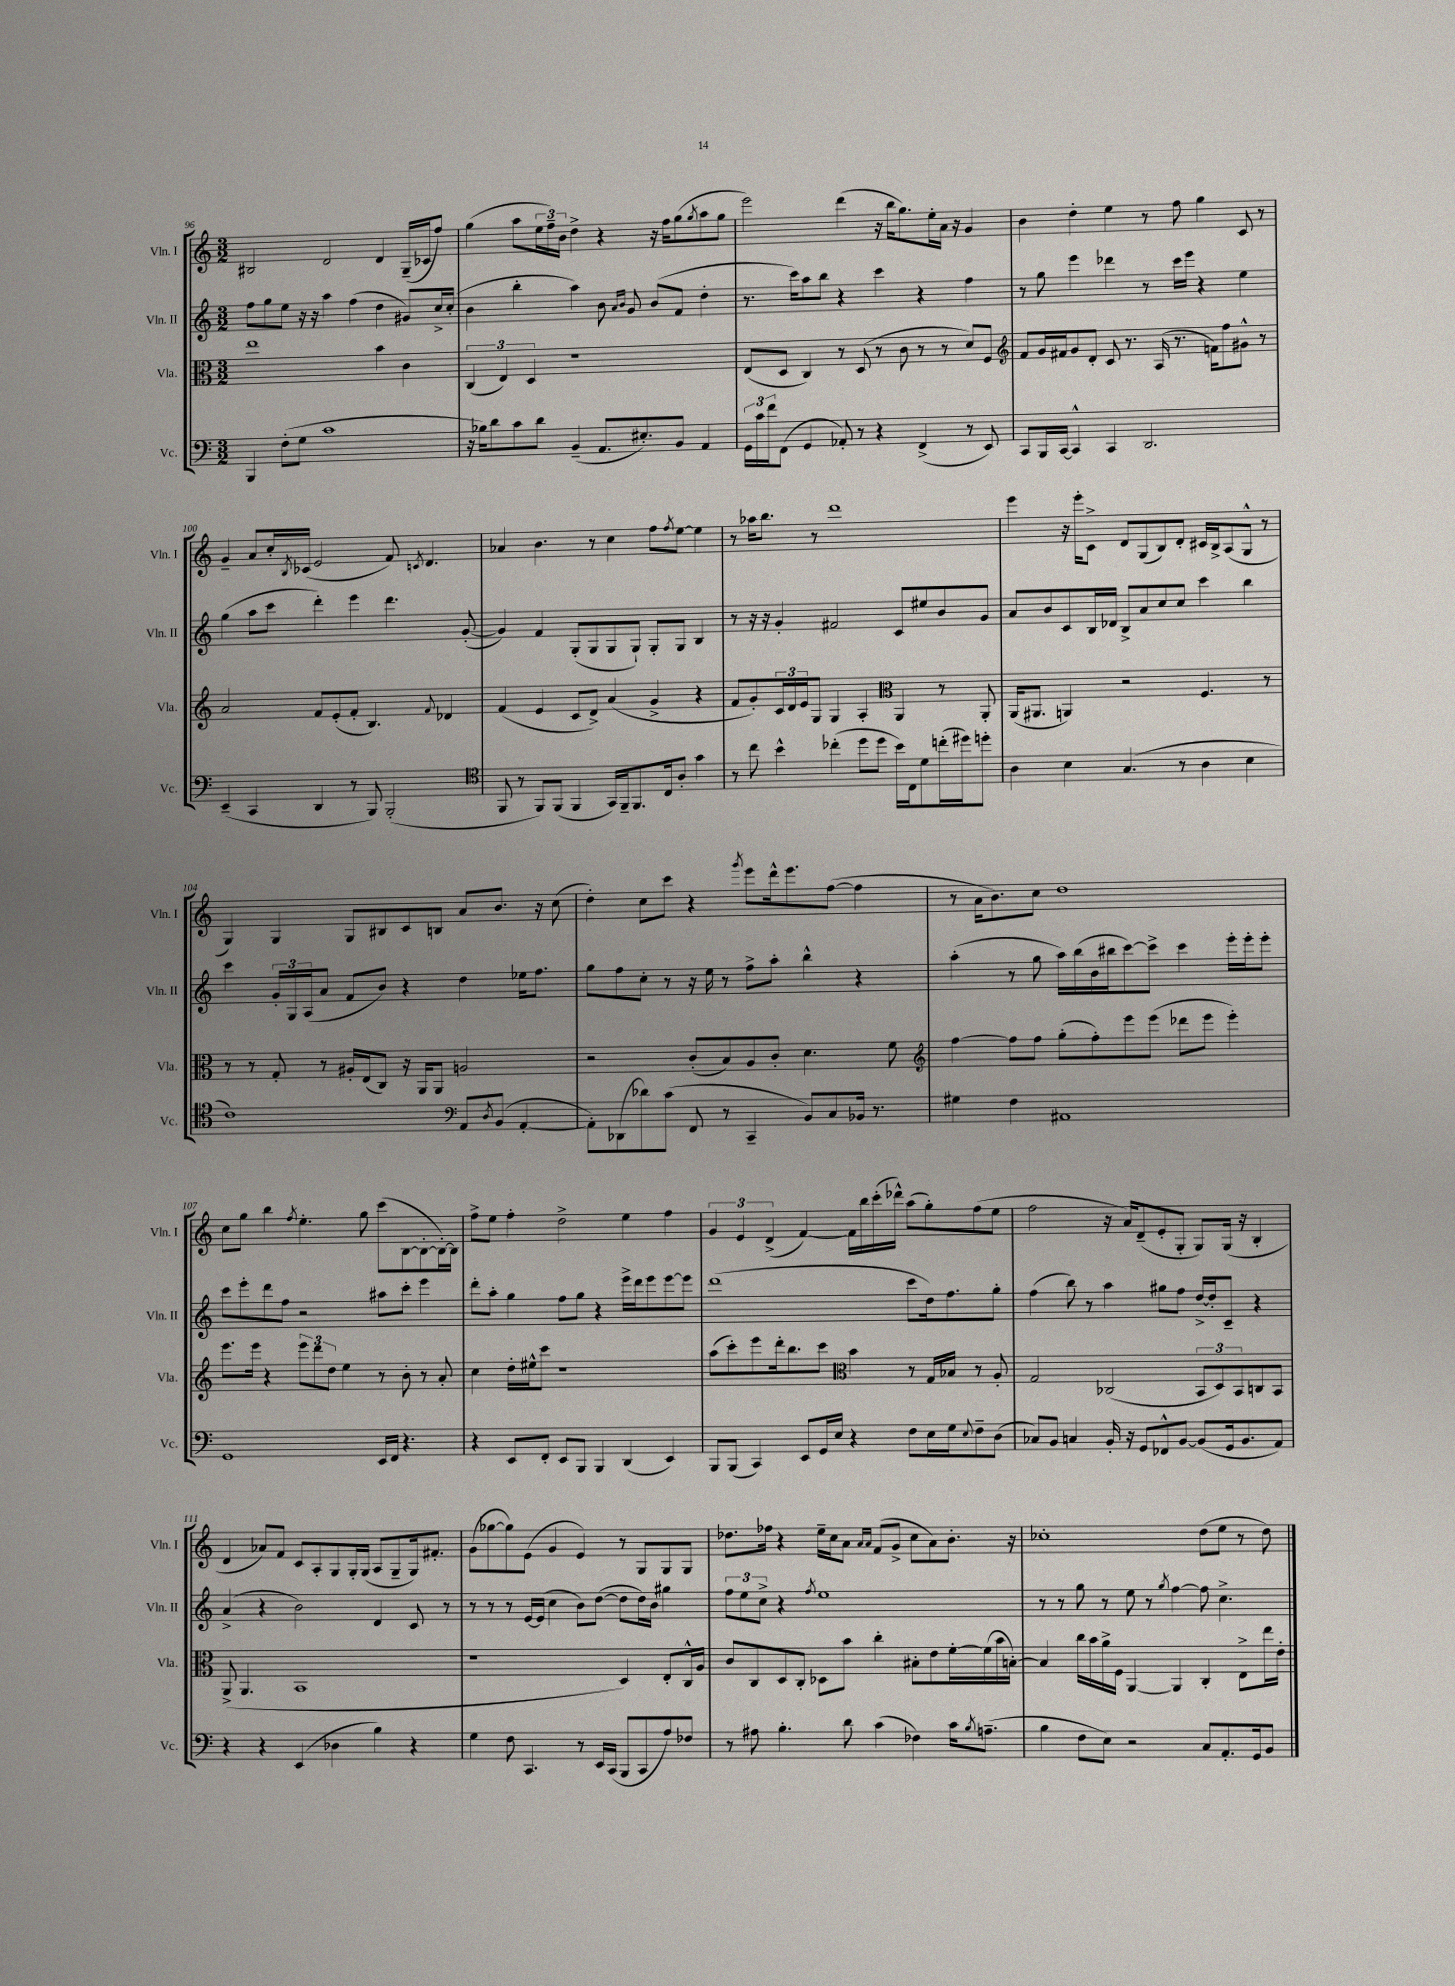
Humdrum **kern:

**kern	**kern	**kern	**kern
*part4	*part3	*part2	*part1
*staff4	*staff3	*staff2	*staff1
*I"Vc.	*I"Vla.	*I"Vln. II	*I"Vln. I
*I'Vc.	*I'Vla.	*I'Vln. II	*I'Vln. I
*clefF4	*clefC3	*clefG2	*clefG2
*k[]	*k[]	*k[]	*k[]
*M3/2	*M3/2	*M3/2	*M3/2
=96	=96	=96	=96
4BBB/	1ee	8ff\L	2B#X/
.	.	8gg\	.
(8F'\L	.	8ee\J	.
8G\J	.	16r	.
.	.	16r	.
1c	.	4aa\	2d/
.	.	(4ff\	.
.	4b\	4dd\	4d/
.	4c\	8g#X/L)	(16G~/LL
.	.	.	16c-X/J
.	.	16cc^/L	8ff/J)
.	.	(16cc'/JJ	.
=97	=97	=97	=97
16r	(6C/	4b\	(4gg\
16B-X\KL)	.	.	.
8d\	.	.	.
.	6E/)	.	.
8c\	.	4bb'\	8aa\L
.	6D/	.	.
8d\J	.	.	24ee\L
.	.	.	24ff~\)
.	.	.	24b\JJ
(4BB~/	1r	4aa\)	4dd^\
8.AA/L	.	8b\	4r
.	.	16qqa/LL	.
.	.	16qqb/JJ	.
.	.	8g/	.
8.E#X'/)	.	.	.
.	.	(8b/L	16r
.	.	.	16ff\KL
8BB/J	.	8f/J	(8gg\
.	.	.	8qgg/
4AA/	.	4dd'\	8aa\
.	.	.	8gg\J
=98	=98	=98	=98
24GG\LL	(8E/L	8.r	2eee\)
24c\	.	.	.
24f\J	.	.	.
(8FF\J	8D/J	.	.
.	.	16ccc\KL)	.
4GG/	4C/)	8aa\	.
.	.	8bb\J	.
8AA-X'/)	8r	4r	(4ddd\
8r	(8D/	.	.
4r	8r	4ccc\	16r
.	.	.	16bb\KL
.	8c\	.	8.gg\)
(4FF^/	8r	4r	.
.	.	.	16ee'\L
.	8r	.	16a\JJ
.	.	.	16r
8r	8d/L)	4ff\	4g/
8EE/)	8F/J	.	.
=99	=99	=99	=99
*	*clefG2	*	*
8CC/L	8f/L	8r	4b\
16BBB/L	16g/L	8gg\	.
[16CC/JJ	16f#X/J	.	.
4CC^^/]	8g/	4eee\	4dd'\
.	8d'/J	.	.
4CC/	8c/	4ddd-X\	4ee\
.	8.r	.	.
2.DD/	.	8r	8r
.	(16A/	.	.
.	8.r	16ccc\LL	8ff\
.	.	16eee\JJ	.
.	.	4r	4gg\
.	16fn\KL)	.	.
.	8ff\	.	.
.	8g#X^^\J	4ee\	8c/
.	8r	.	8r
!!LO:LB:g=z
=100	=100	=100	=100
(4EE~/	2a/	(4gg\	4g~/
4CC/	.	8aa\L	8a/L
.	.	8ccc\J	16cc'/L
.	.	.	8qB/
.	.	.	(16c-X/JJ
4DD/	8f/L	4ddd'\)	2e/
.	(8e'/	.	.
8r	8f'/J	4eee\	.
8BBB/)	4.B/)	.	.
(2BBB'/	.	4.ddd\	8f/)
.	.	.	8qcn/
.	.	.	4.d/
.	8qqf/	.	.
.	4d-X/	.	.
.	.	([8g'/	.
=101	=101	=101	=101
*clefC4	*	*	*
8FF/	(4f/	4g/])	4a-X/
8r	.	.	.
8FF/L)	4e/	4f/	4.b\
(8FF/J	.	.	.
4FF/	8c/L	(8G'/L	.
.	8d^/J)	8G/	8r
16GG/LL)	(4a/	8G/	4cc\
16FF~/J	.	.	.
8.FF/	.	8G`/J)	.
.	4g^/	8G'/L	8ff\L
16C/k	.	.	.
.	.	.	8qff/
8A'/J	.	8G/J	[8ee\J
4g\	4r	4B/	4ee\]
=102	=102	=102	=102
8r	8f/L	8r	8r
8cc\	8g'/)	16r	16aa-X\KL
.	.	16r	8.bb\J
4b^^\	24c/L	4g'/	.
.	24d/	.	.
.	24e/J	.	.
.	8G/J	.	8r
(4cc-X'\	4G/	2f#X/	1ddd
8dd\L	4A'/	.	.
8dd\J	.	.	.
*	*clefC3	*	*
16b\LL)	4AA/	8c/L	.
16C\J	.	.	.
8d\	.	8ee#X/	.
(16ccn'\L	8r	8b/	.
16dd#X\J)	.	.	.
8ddn'\J	8AA'/	8g/J	.
=103	=103	=103	=103
4A\	(16AA/KL	8a/L	4eee\
.	8.AA#X/J	.	.
.	.	8b/	.
4B\	4AAn/)	8c/	16r
.	.	.	16eee'\KL
.	.	16B/L	8c^\J
.	.	16d-X/JJ	.
(4.G/	2r	8B^/L	8d/L
.	.	8a/	(8G/
.	.	8cc/	8B/)
8r	.	8cc/J	8d'/J
4A\	4.F/	4ccc\	16c#X/LL
.	.	.	16B^/J
.	.	.	(8A/
4B\	.	4bb\	8G^^/J
.	8r	.	8r
!!LO:LB:g=z
=104	=104	=104	=104
1c)	8r	4ccc\	4G/)
.	8r	.	.
.	8G'/	24g'/LL	4G/
.	.	24G/	.
.	.	(24A/J	.
.	8r	8a/J	.
.	16A#X'/LL	8f/L	8G/L
.	(16E/J	.	.
.	8C/J)	8b/J)	8B#X/
.	16r	4r	8c/
.	16AA/KL	.	.
.	8AA/J	.	8Bn/J
*clefF4	*	*	*
8AA/L	2An/	4dd\	8a/L
8qD/	.	.	.
(8BB/J	.	.	8.b/J
[4AA'/	.	16ee-X\KL	.
.	.	8.ff\J	16r
.	.	.	(8cc\
=105	=105	=105	=105
8AA'\L])	2r	8gg\L	4dd'\)
(8DD-X\	.	8ff\	.
8d-X\)	.	8cc'\J	8cc\L
(8c\J	.	8r	8ccc\J
8FF/	(8c'/L	16r	4r
.	.	16ee\	.
8r	8B/)	8r	.
.	.	.	8qggg/
4CC~/	8A/	8ff^\L	8eee\L
.	8c'/J	8aa'\J	16ddd^^\k
.	.	.	8.eee\
8BB/L)	4.d\	4bb^^\	.
8C/	.	.	([8ff\J
16BB-X/Jk	.	4r	4ff\]
8.r	.	.	.
.	8f\	.	.
=106	=106	=106	=106
*	*clefG2	*	*
4G#X\	[4ff\	(4aa'\	8r
.	.	.	16a\KL
.	.	.	8.b\)
4F\	8ff\L]	8r	.
.	8ff\J	8gg\	8cc\J
1AA#X	(8gg'\L	16aa\LL)	1dd
.	.	(16bb\	.
.	8ff'\)	16b\	.
.	.	16bb#X\J	.
.	8eee\	[8ccc\)	.
.	(8eee\J	8ccc^\J]	.
.	8ddd-X\L	4ccc\	.
.	8eee\J	.	.
.	4eee'\)	16eee'\LL	.
.	.	16eee'\J	.
.	.	8eee'\J	.
!!LO:LB:g=z
=107	=107	=107	=107
1GG	8.eee\L	8ccc\L	8cc\L
.	.	8eee'\	8gg\J
.	16eee\Jk	.	.
.	4r	8ddd\	4bb\
.	.	8ff\J	.
.	.	.	8qff/
.	12eee\L	2r	4.ee'\
.	12ddd\	.	.
.	12dd\J	.	.
.	4ee\	.	.
.	.	.	8gg\
16EE/LL	8r	8aa#X\L	(8ccc\L
16FF/JJ	.	.	.
4.r	8b'\	8ccc'\J	[8B\
.	8r	4eee\	8B'\_
.	8a'/	.	16B'\L_)
.	.	.	16B\JJ]
=108	=108	=108	=108
4r	4cc\	8ddd'\L	8ff^\L
.	.	8aa'\J	8ee\J
8EE/L	16dd'\LL	4gg\	4ff'\
.	16ee#X^^\J	.	.
8FF'/J	8ccc\J	.	.
8EE/L	1r	8ff\L	2dd^\
8BBB/J	.	8gg\J	.
4BBB/	.	4r	.
(4DD/	.	16eee^\LL	4ee\
.	.	16ddd\J	.
.	.	8eee\	.
4EE/)	.	[8eee\	4ff\
.	.	8eee\J]	.
=109	=109	=109	=109
8BBB/L	(8aa\L	(1ddd	6g/
(8BBB/J	8ccc'\)	.	.
.	.	.	6e/
4CC/)	8eee\	.	.
.	.	.	(6d^/
.	16ddd'\k	.	.
.	8.bb\	.	.
8EE/L	.	.	[4f/)
16GG/L	8ccc\J	.	.
16E/JJ	.	.	.
*	*clefC3	*	*
4r	4b\	.	16f\LL]
.	.	.	16bb\
.	.	.	(16ccc'\
.	.	.	16ddd-X^^\JJ)
8F\L	8r	8ccc\L	(8aa\L
16E\L	16G/LL	16dd\k)	8gg'\)
16G\J	16B-X/JJ	8.ff\	.
8qqE/	.	.	.
8F~\	8r	.	(8ff\
(8D\J	8A'/	8gg'\J	8ee\J
=110	=110	=110	=110
8C-X/L)	2G/	(4ff\	2ff\
8BB/J	.	.	.
4Cn/	.	8bb\)	.
.	.	8r	.
16BB'/	(2C-X/	4aa\	16r
16r	.	.	16a/KL)
8GG/L	.	.	(8d~/
8FF-X^^/	.	8gg#X\L	8e'/
[8BB/J	.	8ff\J	8G'/J
(8BB/L]	12BB/L	[16dd^/LL	8G/L)
.	.	16dd'/J]	.
.	12D/)	.	.
16GG/k	.	8c~/J	(16G/Jk
.	12BB/	.	.
8.BB/	.	.	16r
.	8Cn/	4r	4B'/
8AA/J)	8BB/J	.	.
!!LO:LB:g=z
=111	=111	=111	=111
4r	(8AA^/	(4a^/	4d/
.	4.AA/	.	.
4r	.	4r	8a-X/L)
.	.	.	8f/J
(4EE/	1BB	2b\)	8c/L
.	.	.	8A'/
4D-X\	.	.	8G/
.	.	.	16G'/L
.	.	.	(16G/JJ
4B\)	.	4d/	8A/L
.	.	.	8G~/
4r	.	8c/	16G/k)
.	.	.	8.f#X'/J
.	.	8r	.
=112	=112	=112	=112
4G\	1r	8r	(8g\L
.	.	8r	[8gg-X\
8F\	.	8r	8gg-\])
4.CC/	.	[16e/LL	(8e\J
.	.	(16e/JJ]	.
.	.	4cc\	4g/
8r	.	8b\L)	4e/)
16EE/LL	.	([8dd\J	.
(16CC/JJ	.	.	.
8BBB/L	4D/)	8dd\L]	8r
8CC/	.	16dd\L)	8G/L
.	.	16b\JJ	.
8A/)	8E'/L	4gg#X\	8G/
8F-X/J	16C^^/L	.	8G/J
.	16A/JJ	.	.
=113	=113	=113	=113
8r	8c/L	12ff\L	8.dd-X\L
.	.	12ee\	.
8A#X\	8C/	.	.
.	.	12cc^\J	.
.	.	.	16ff-X\Jk
4.B'\	8D/	4r	4r
.	8C'/J	.	.
.	.	8qff/	.
.	8D-X\L	1ee	16ee~\LL
.	.	.	16cc\J
8d\	8b\J	.	8a\J
.	.	.	16qqa/LL
.	.	.	16qqa/JJ
(4c\	4cc'\	.	(8f/L
.	.	.	8g^/J
4F-X\)	8B#X'\L	.	8cc\L
.	8e\	.	8a\)
16c\KL	[16f'\L	.	8.b'\J
8qB/	.	.	.
(8.An~\J	(16f\]	.	.
.	16b\	.	.
.	[16Bn'\JJ)	.	16r
=114	=114	=114	=114
4B\	4B/]	8r	1cc-X'
.	.	8r	.
8F\L	16cc\LL	8gg\	.
.	16b\	.	.
8E\J)	16a^\	8r	.
.	16F\JJ	.	.
2r	[4AA/	8ee\	.
.	.	8r	.
.	.	8qgg/	.
.	4AA/]	[4ff\	.
8C/L	4C'/	8ff\]	(8dd\L
8.AA'/	.	4.cc^\	8ee\J
.	8E^\L	.	8r
16GG/k	.	.	.
8BB/J	16ee\L	.	8dd\)
.	16e'\JJ	.	.
==	==	==	==
*-	*-	*-	*-
